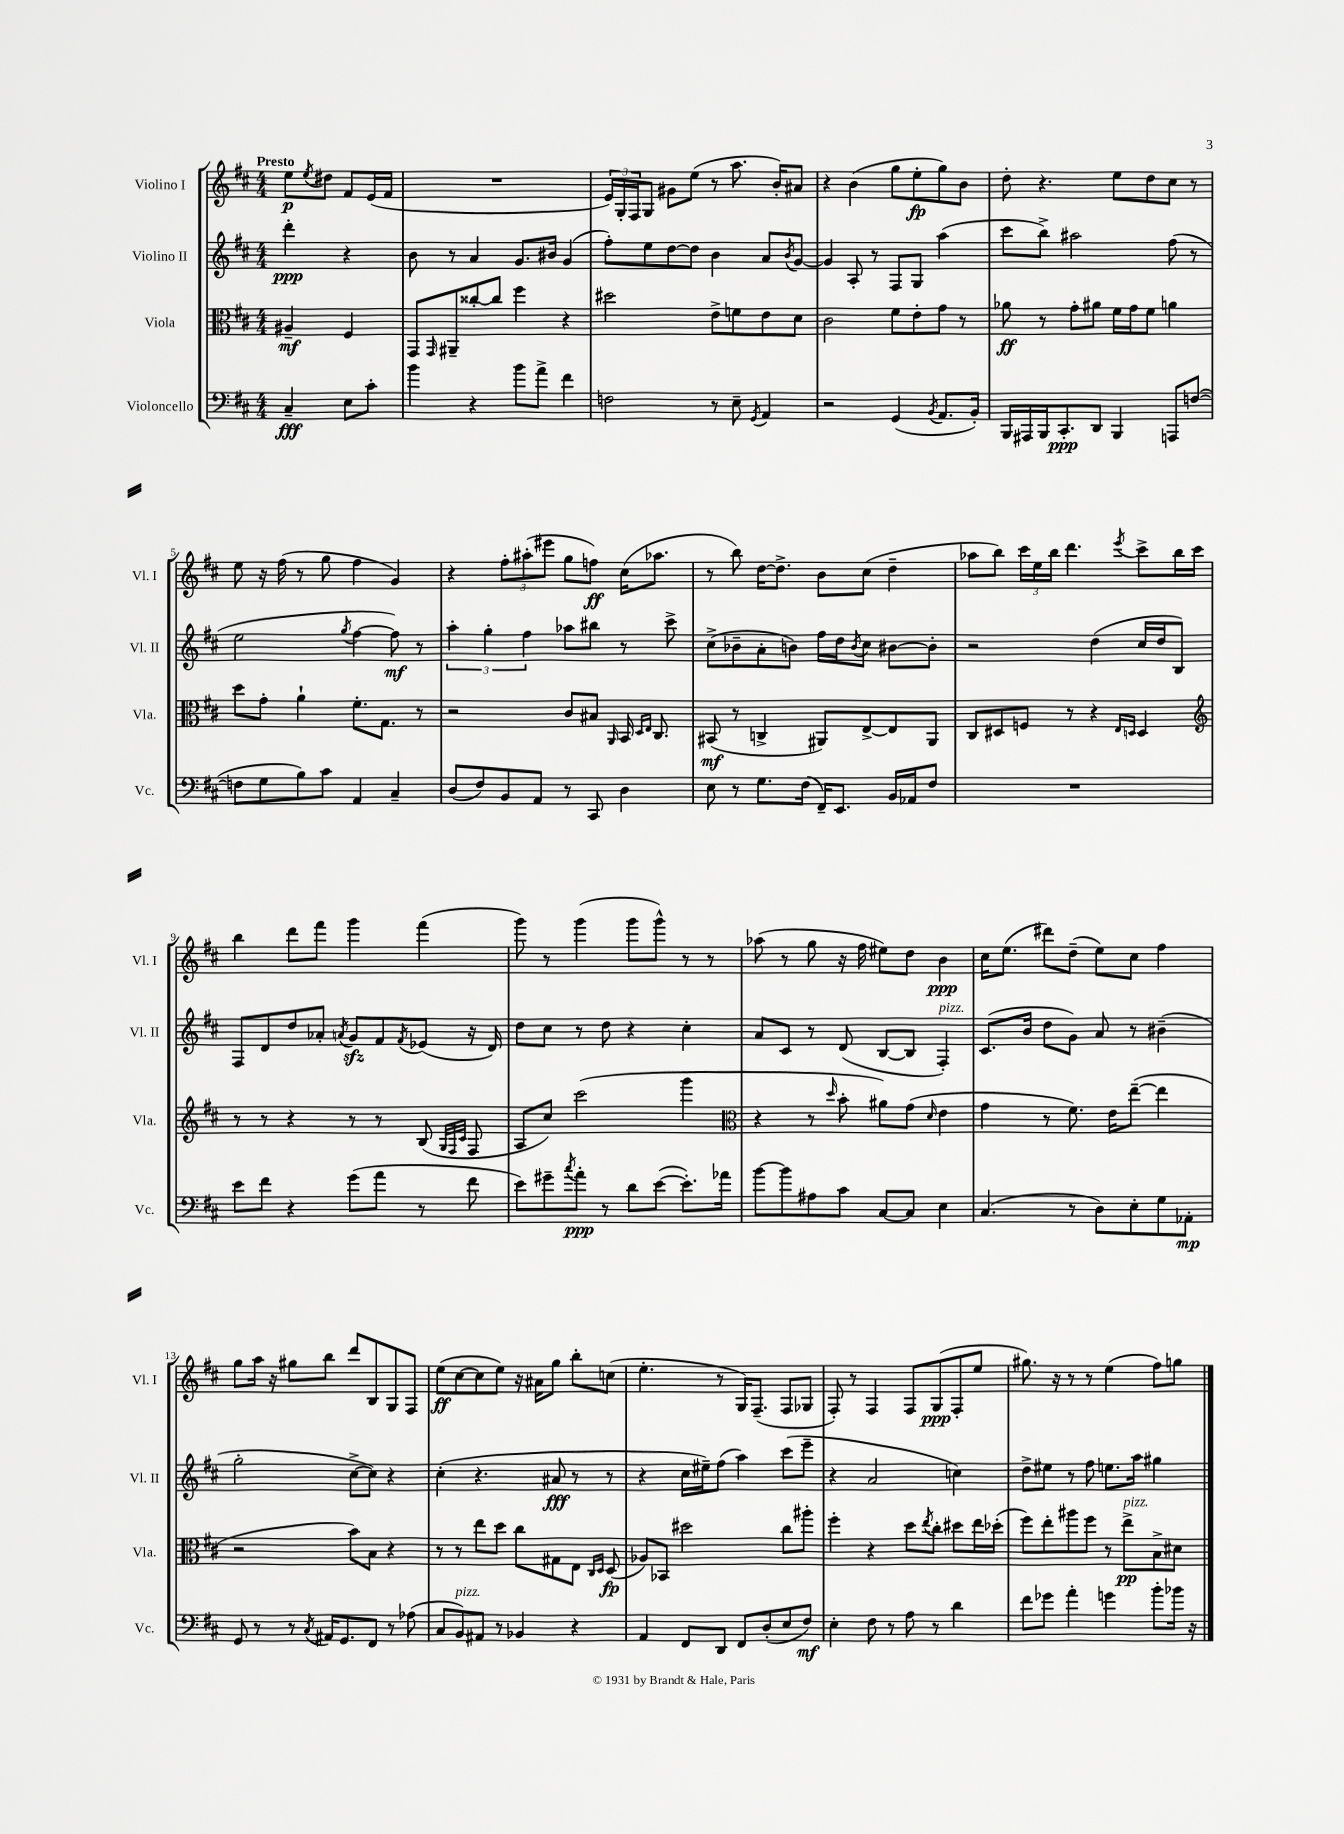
<<
\new StaffGroup <<
\new Staff = "s0" \with { instrumentName = "Violino I" shortInstrumentName = "Vl. I" } {
    \clef treble \key d \major \numericTimeSignature \time 4/4 \partial 2 \tempo "Presto"
    e''8\p \acciaccatura { e''8 } dis''8 fis'8 e'16( fis'16 |
    R1 |
    \tuplet 3/2 { e'16) g16-. fis16 } g8 gis'8 e''8( r8 a''8. b'16-.) ais'8 |
    r4 b'4( g''8 e''8-.\fp g''8) b'8 |
    d''8-. r4. e''8 d''8 cis''8 r8 |
    e''8 r16 fis''16( r8 g''8 fis''4 g'4) |
    r4 \tuplet 3/2 { fis''8-. ais''8-.( eis'''8 } g''8 f''8\ff) cis''16( aes''8. |
    r8 b''8) d''16~ d''8.-> b'8 cis''8( d''4-- |
    aes''8 b''8) \tuplet 3/2 { cis'''16 e''16 b''16 } d'''4. \acciaccatura { e'''8 } cis'''8-> b''16 cis'''16 |
    b''4 d'''8 fis'''8 g'''4 fis'''4( |
    g'''8) r8 g'''4( g'''8 g'''8-^) r8 r8 |
    aes''8( r8 g''8 r16 fis''16 eis''8) d''8 b'4\ppp |
    cis''16 e''8.( dis'''8) d''8--( e''8) cis''8 fis''4 |
    g''8 a''16 r16 gis''8 b''8 d'''8 b8 g8 fis8 |
    e''8\ff( cis''8~ cis''8 e''8) r16 ais'16 g''8 b''8-. c''8( |
    e''4.-. r8 g16) fis8.--( fis8 ges8 |
    fis8-.) r8 fis4 fis8 g8\ppp( fis8-. e''8 |
    gis''8.) r16 r8 r8 e''4( fis''8) g''8 \bar "|." |
}
\new Staff = "s1" \with { instrumentName = "Violino II" shortInstrumentName = "Vl. II" } {
    \clef treble \key d \major \numericTimeSignature \time 4/4 \partial 2
    d'''4-.\ppp r4 |
    b'8 r8 a'4 g'8. bis'16 g'4( |
    fis''8-.) e''8 d''8~ d''8 b'4 a'8 \acciaccatura { b'8 } g'8~ |
    g'4 a8-. r8 fis8 g8 a''4( |
    cis'''8 b''8->) ais''2 fis''8( r8 |
    e''2 \acciaccatura { g''8 } fis''4~ fis''8\mf) r8 |
    \tuplet 3/2 { a''4-. g''4-. fis''4 } aes''8 bis''8 r8 cis'''8-> |
    cis''8->( bes'8-- a'8-. b'8) fis''16 d''16 \acciaccatura { b'8 } cis''8 bis'8~ bis'8-. |
    r2 d''4( cis''16 d''16 b8) |
    fis8 d'8 d''8 aes'8-. \acciaccatura { a'8 } g'8\sfz fis'8 \acciaccatura { fis'8 } ees'8( r16 d'16) |
    d''8 cis''8 r8 d''8 r4 cis''4-. |
    a'8 cis'8 r8 d'8( b8~ b8 fis4-.^\markup { \italic "pizz." }) |
    cis'8.( b'16 d''8 g'8) a'8 r8 bis'4--( |
    g''2-. cis''8~-> cis''8) r4 |
    cis''4-.( r4. ais'8\fff r8 r8 |
    r4 cis''16 eis''16--) fis''8( a''4) cis'''8( e'''8-- |
    r4 a'2 c''4) |
    d''8-> eis''8 r8 fis''8 e''8. a''16 gis''4 \bar "|." |
}
\new Staff = "s2" \with { instrumentName = "Viola" shortInstrumentName = "Vla." } {
    \clef alto \key d \major \numericTimeSignature \time 4/4 \partial 2
    ais4--\mf fis4 |
    g,8 \grace { g,16 } ais,8-- cisis''8~-. cisis''8 fis''4 r4 |
    dis''2 e'8-> f'8 e'8 d'8 |
    cis'2 fis'8 e'8-. g'8 r8 |
    aes'8\ff r8 g'8-. ais'8 fis'16 g'16 fis'8 a'4 |
    d''8 g'8-. a'4-! fis'8.-. g8. r8 |
    r2 cis'8 bis8 \grace { a,16 } b,16 \grace { d16 e16 } cis8. |
    bis,8\mf( r8 c4-> ais,8) e8~-> e8 ais,8 |
    cis8 dis8 f8 r8 r4 \grace { e16 d16 } d4 |
    \clef treble r8 r8 r4 r8 r8 b8( \grace { g32 fis32 cis'32 } fis8 |
    a8 cis''8) cis'''2( g'''4 |
    \clef alto r4 r8 \grace { d''16 } b'8-. ais'8) g'8( \grace { d'16 } e'4 |
    g'4 r8 fis'8.) e'16 e''8~--( e''4 |
    r2 b'8) b8 r4 |
    r8 r8 e''8 d''8 cis''8 gis8 e8 \grace { cis16 d16 } d8\fp( |
    aes8) bes,8 dis''2 cis''8 ais''8-. |
    fis''4-. r4 d''8 \acciaccatura { e''8 } cis''8-. dis''8 e''16 des''16-.( |
    fis''8) e''8-. ais''8 fis''8 r8 e''8->\pp^\markup { \italic "pizz." } b8-> dis'8 \bar "|." |
}
\new Staff = "s3" \with { instrumentName = "Violoncello" shortInstrumentName = "Vc." } {
    \clef bass \key d \major \numericTimeSignature \time 4/4 \partial 2
    cis4--\fff e8 cis'8-. |
    b'4 r4 b'8 a'8-> fis'4 |
    f2 r8 e8-- \acciaccatura { g,8 } a,4 |
    r2 g,4( \acciaccatura { b,8 } a,8. b,16-.) |
    b,,16 ais,,16 b,,16 cis,8.-.\ppp d,8 b,,4 a,,8 f8~( |
    f8 g8 b8) cis'8 a,4 cis4-- |
    d8( fis8) b,8 a,8 r8 cis,8 d4 |
    e8 r8 g8. fis16( fis,16--) e,8. b,16 aes,16 fis8 |
    R1 |
    e'8 fis'8 r4 g'8( a'8 r8 fis'8 |
    e'8) gis'8-- \acciaccatura { cis''8 } a'8-.\ppp r8 d'8 e'8~( e'8.-.) aes'16 |
    b'8~ b'8 ais8 cis'8 cis8~ cis8 e4 |
    cis4.( r8 d8) e8-. g8 aes,8-.\mp |
    g,8 r8 r8 \acciaccatura { cis8 } ais,16 g,8. fis,8 r8 aes8( |
    cis8 b,8^\markup { \italic "pizz." }) ais,8 r8 bes,4 r4 |
    a,4 fis,8 d,8 fis,8 d8-.( e8 fis8\mf) |
    e4-. fis8 r8 a8 r8 d'4 |
    fis'8 ges'8 a'4-. g'4 b'8-. bes'16 r16 \bar "|." |
}
>>
>>
